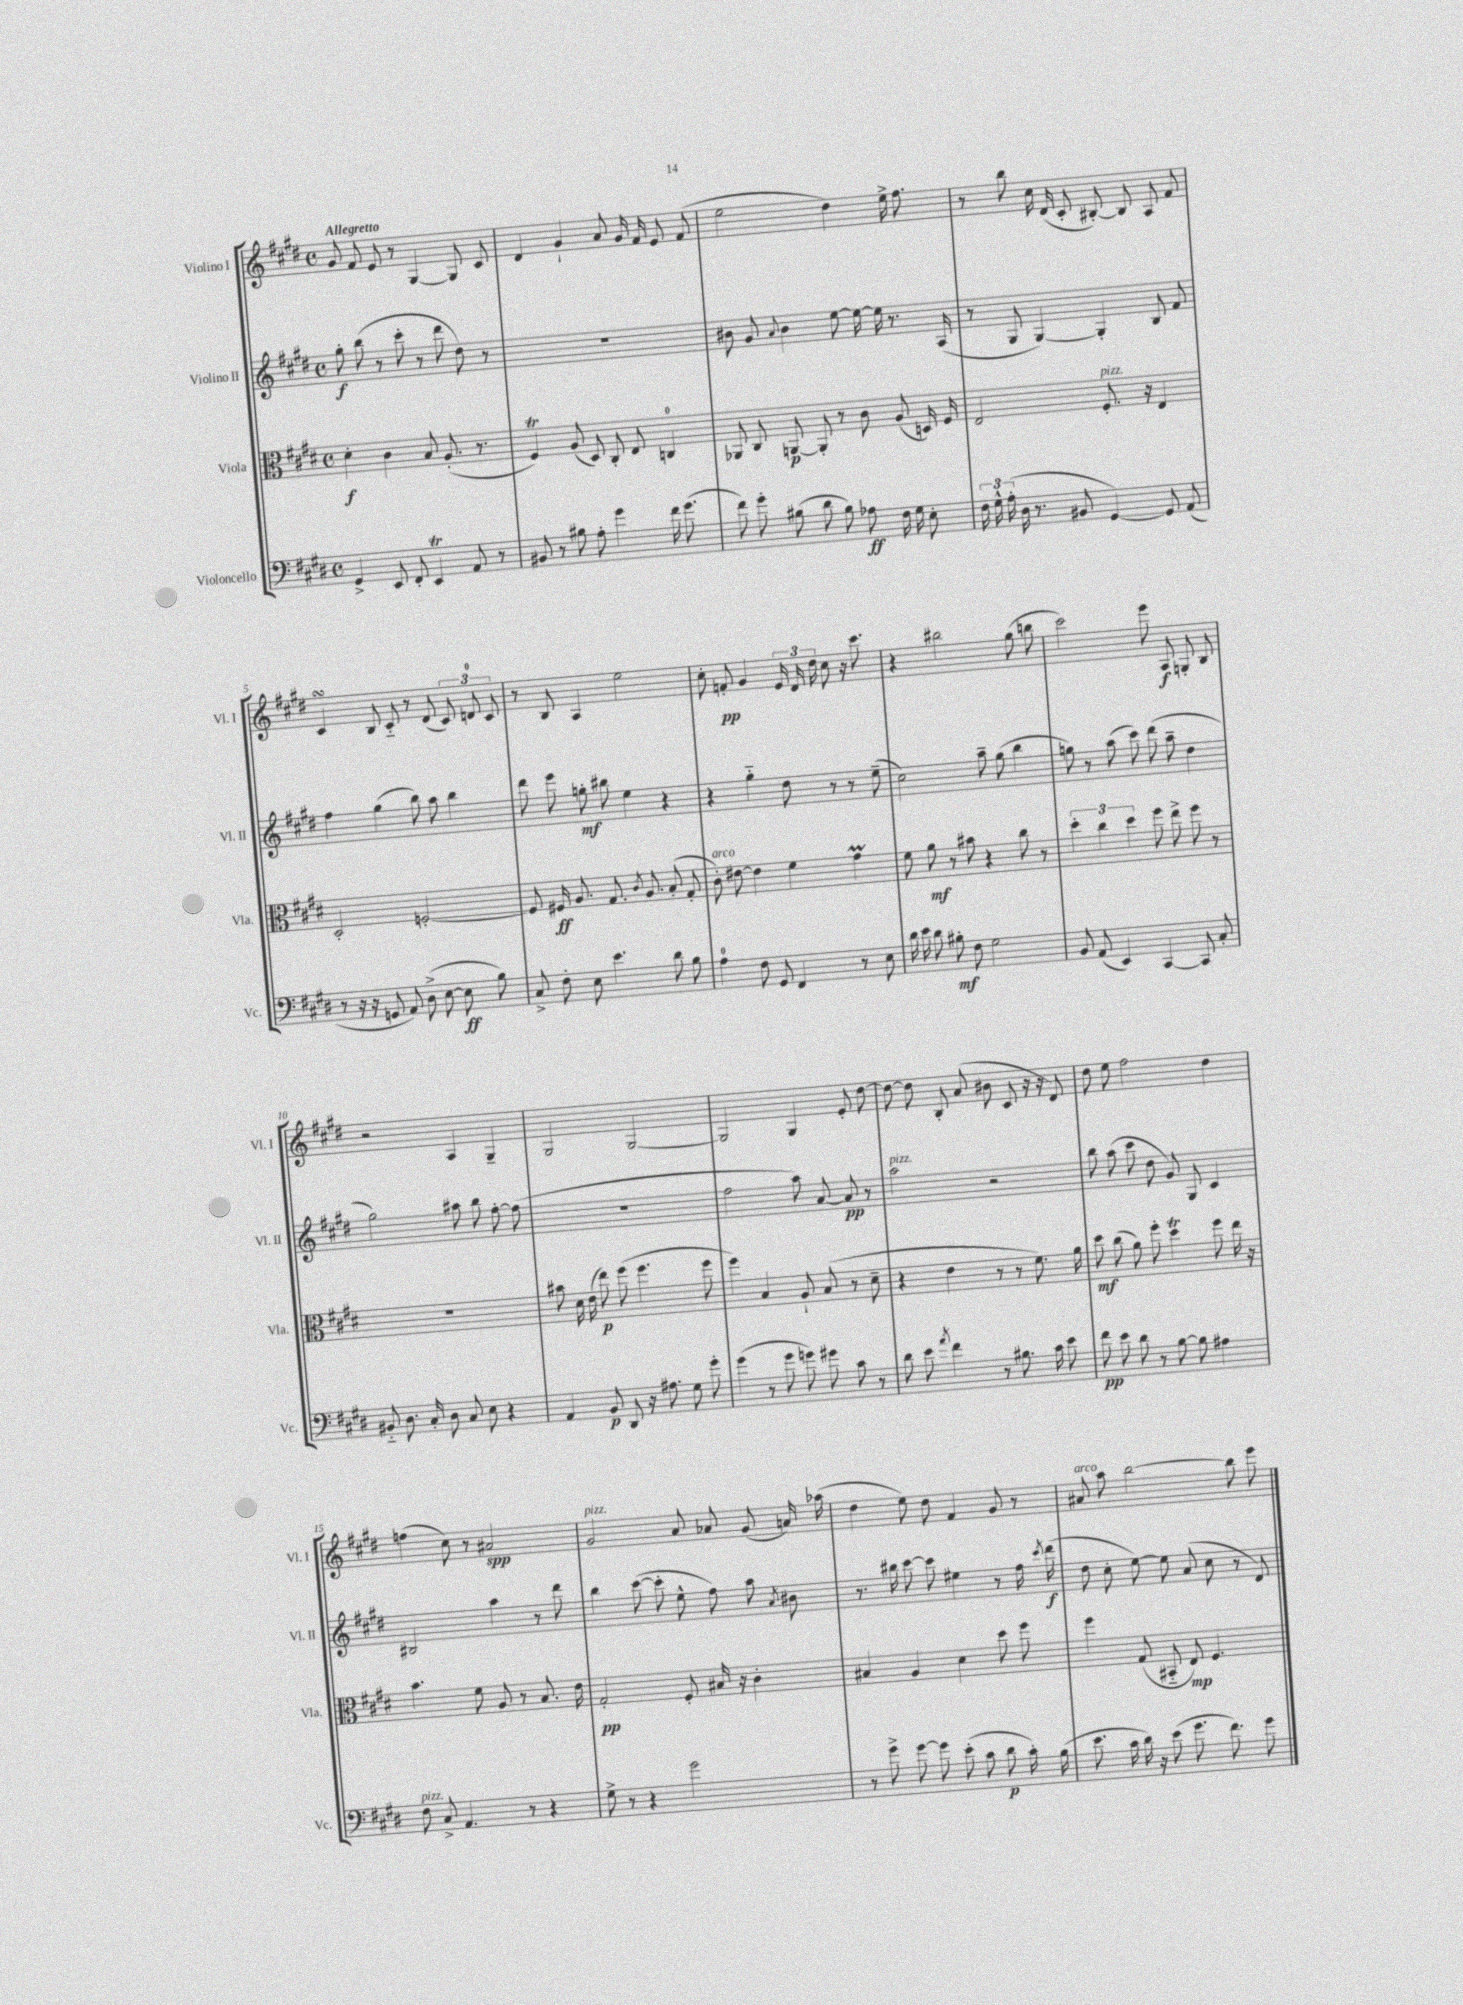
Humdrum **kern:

**kern	**kern	**kern	**kern
*staff4	*staff3	*staff2	*staff1
*clefF4	*clefC3	*clefG2	*clefG2
*k[f#c#g#d#]	*k[f#c#g#d#]	*k[f#c#g#d#]	*k[f#c#g#d#]
*M4/4	*M4/4	*M4/4	*M4/4
*met(c)	*met(c)	*met(c)	*met(c)
4GG#^	4d#'	8gg#'	8g#
.	.	(8bb	8f#
8EE	4c#	8r	8e
8FF#'	.	8ccc#'	8r
4EE	8B	8r	[4G#
.	(8.A'	8ddd#	.
8AA	.	8dd#)	8G#]
.	8.r	.	.
8r	.	8r	8c#
=	=	=	=
8BB#	4F#)	1r	4d#
8r	.	.	.
8B#	(8A	.	4g#`
8A'	8D#)	.	.
4g#	8C#'	.	8a
.	8E	.	16g#
.	.	.	16f#
16f#	4C	.	8e
(8.g#	.	.	.
.	.	.	(8f#
=	=	=	=
8f#)	8AA-	8b#	2ee
8g#'	8C#	8g#	.
.	.	8qqa	.
(8B#	[8AA	4b#	.
8d#	8AA']	.	.
8B#)	8r	[8ee	4dd#)
8A-	8c#	16ee_	.
.	.	16ee]	.
16F#	(8A	8.r	16ee^
16G#	.	.	8.ff#
8E'	16D)	.	.
.	16F#	(16A	.
=	=	=	=
24F#	2E	8r	8r
24G#^^	.	.	.
(24A'	.	.	.
16D#	.	8G#	8bb
8.r	.	.	.
.	.	[4G#)	16cc#
.	.	.	(16d#
8BB#	.	.	8c#'
[4GG#)	8.F#'	4G#']	[8B#')
.	.	.	8B#]
.	16r	.	.
8GG#]	4E	8B	8A
(8AA	.	8f#	8f#
=	=	=	=
8r	2D#'	4ff#	4c#
16r	.	.	.
16r	.	.	.
8GG	.	(4gg#	8B
8AA)	.	.	8c#'~
(8D#^	[2F'	8bb)	8r
[8E	.	8aa	(8d#
8E]	.	4bb	12c#)
.	.	.	12d
8B)	.	.	.
.	.	.	12c#
=	=	=	=
8C#^	8F]	8ddd#	8r
8F#'	16F#	8eee	8B
.	8.A	.	.
8E	.	8gg'	4A
4.e	8.G#	8bb#	.
.	.	4ee	2ee
.	8qc#	.	.
.	8.A	.	.
8d#	(8B'	4r	.
8B	8G#'	.	.
=	=	=	=
4A	8c#')	4r	8cc#'
.	[8e#	.	8f'
8F#	4e#]	4gg#'~	4g#
8GG#	.	.	.
4FF#	4f#	8dd#	24e
.	.	.	24d#
.	.	.	24dd#
.	.	8r	8cc#
8r	4g#	8r	16r
.	.	.	8.ccc#
8E	.	(8ee~	.
=	=	=	=
16d#	8f#	2cc#)	4r
16e	.	.	.
8d#	8a	.	.
8B#'	8r	.	2bb#
8F#	8b#	.	.
2G#	4r	8aa~	.
.	.	(8gg#	.
.	8cc#	4bb	(8gg#
.	8r	.	8bb
=	=	=	=
8BB	6dd#'	8gg)	2ccc#)
(8AA	.	8r	.
.	6cc#	.	.
4EE)	.	(8aa	.
.	6dd#	.	.
.	.	8ccc#)	.
[4CC#	8ff#	(8ddd#	8eee
.	8ee^	8aa~	8A
8CC#]	8ff#	4dd#	8G'
8C#'	8r	.	8B
=	=	=	=
8BB#'~	1r	2gg#)	2r
8.D#	.	.	.
16C#'	.	.	.
8D#	.	.	.
8C#	.	8aa#	4A
8E	.	8bb	.
4r	.	[8ff#'	4G#~
.	.	(8ff#]	.
=	=	=	=
4AA	8b#	1r	2G#
.	16d#	.	.
.	(16e	.	.
8BB	8ee)	.	.
8DD#	(8ff#	.	.
16r	4.ff#	.	[2G#
8.A#	.	.	.
8G#	.	.	.
8g#'	8ff#	.	.
=	=	=	=
(4g#	4ff#)	2ff#	2G#]
8r	4B	.	.
8g#	.	.	.
8g)	8A`	8aa)	4G#
8g#	(8B	[8a	.
8c#	8r	8a]	8e'
8r	8d#~	8r	[8dd#
=	=	=	=
8d#	4r	2aa	8dd#_
8e	.	.	8dd#]
8qa	.	.	.
4f#	4e	.	8B'
.	.	.	(8a
8r	8r	2r	8b#
8.B#	8r	.	8c#
.	8.f#)	.	16r
16c#	.	.	16r
8e	.	.	8d#)
.	16a	.	.
=	=	=	=
8f#	8dd#	8bb	8dd#
8e	(8cc#	(8aa	8ee
8d#	8a)	8ccc#	2ff#
8r	8ff#'	8dd#	.
[8B	4dd#	8g#)	.
8B]	.	8G#	.
4A#	8ff#	4c#	4dd#
.	16ee	.	.
.	16r	.	.
=	=	=	=
8F#	4.b	2B#	(4ff
8C#^	.	.	.
4.AA	.	.	8cc#)
.	8f#	.	8r
.	8A	4aa	2a#
8r	8r	.	.
4r	8.B	8r	.
.	.	8ddd#	.
.	16e	.	.
=	=	=	=
8G#^	2G#'	4bb	2g#
8r	.	.	.
4r	.	([8ccc#	.
.	.	8ccc#']	.
2g#	8F#'	8ee^^	8a
.	16B#	8ff#)	8a-
.	16r	.	.
.	4c#'	8aa	(8g#
.	.	8qa	.
.	.	8b#	16a)
.	.	.	(16aa-
=	=	=	=
8r	4B#	8.r	4dd#
8g#^	.	.	.
.	.	16bb#	.
[8g#	4A	[8ccc#	8ee)
8g#]	.	8ccc#]	8dd#
(8e'	4d#	4ee#	4f#
8c#	.	.	.
8d#	8dd#	8r	8g#
16c#')	8ff#	16ff#	8r
.	.	8qccc#	.
(16B	.	(16ddd#	.
=	=	=	=
8.e	4ff#	8dd#	8a#
.	.	8cc#'	8aa
16c#	.	.	.
16d#)	(8G#	[8ee)	[2bb
16r	.	.	.
(8e	8BB#'~	8ee]	.
8.g#	8E)	(8a	.
.	4.F#	8cc#	.
8.f#)	.	.	.
.	.	8r	8bb]
8g#	.	8d#)	8eee
==	==	==	==
*-	*-	*-	*-
